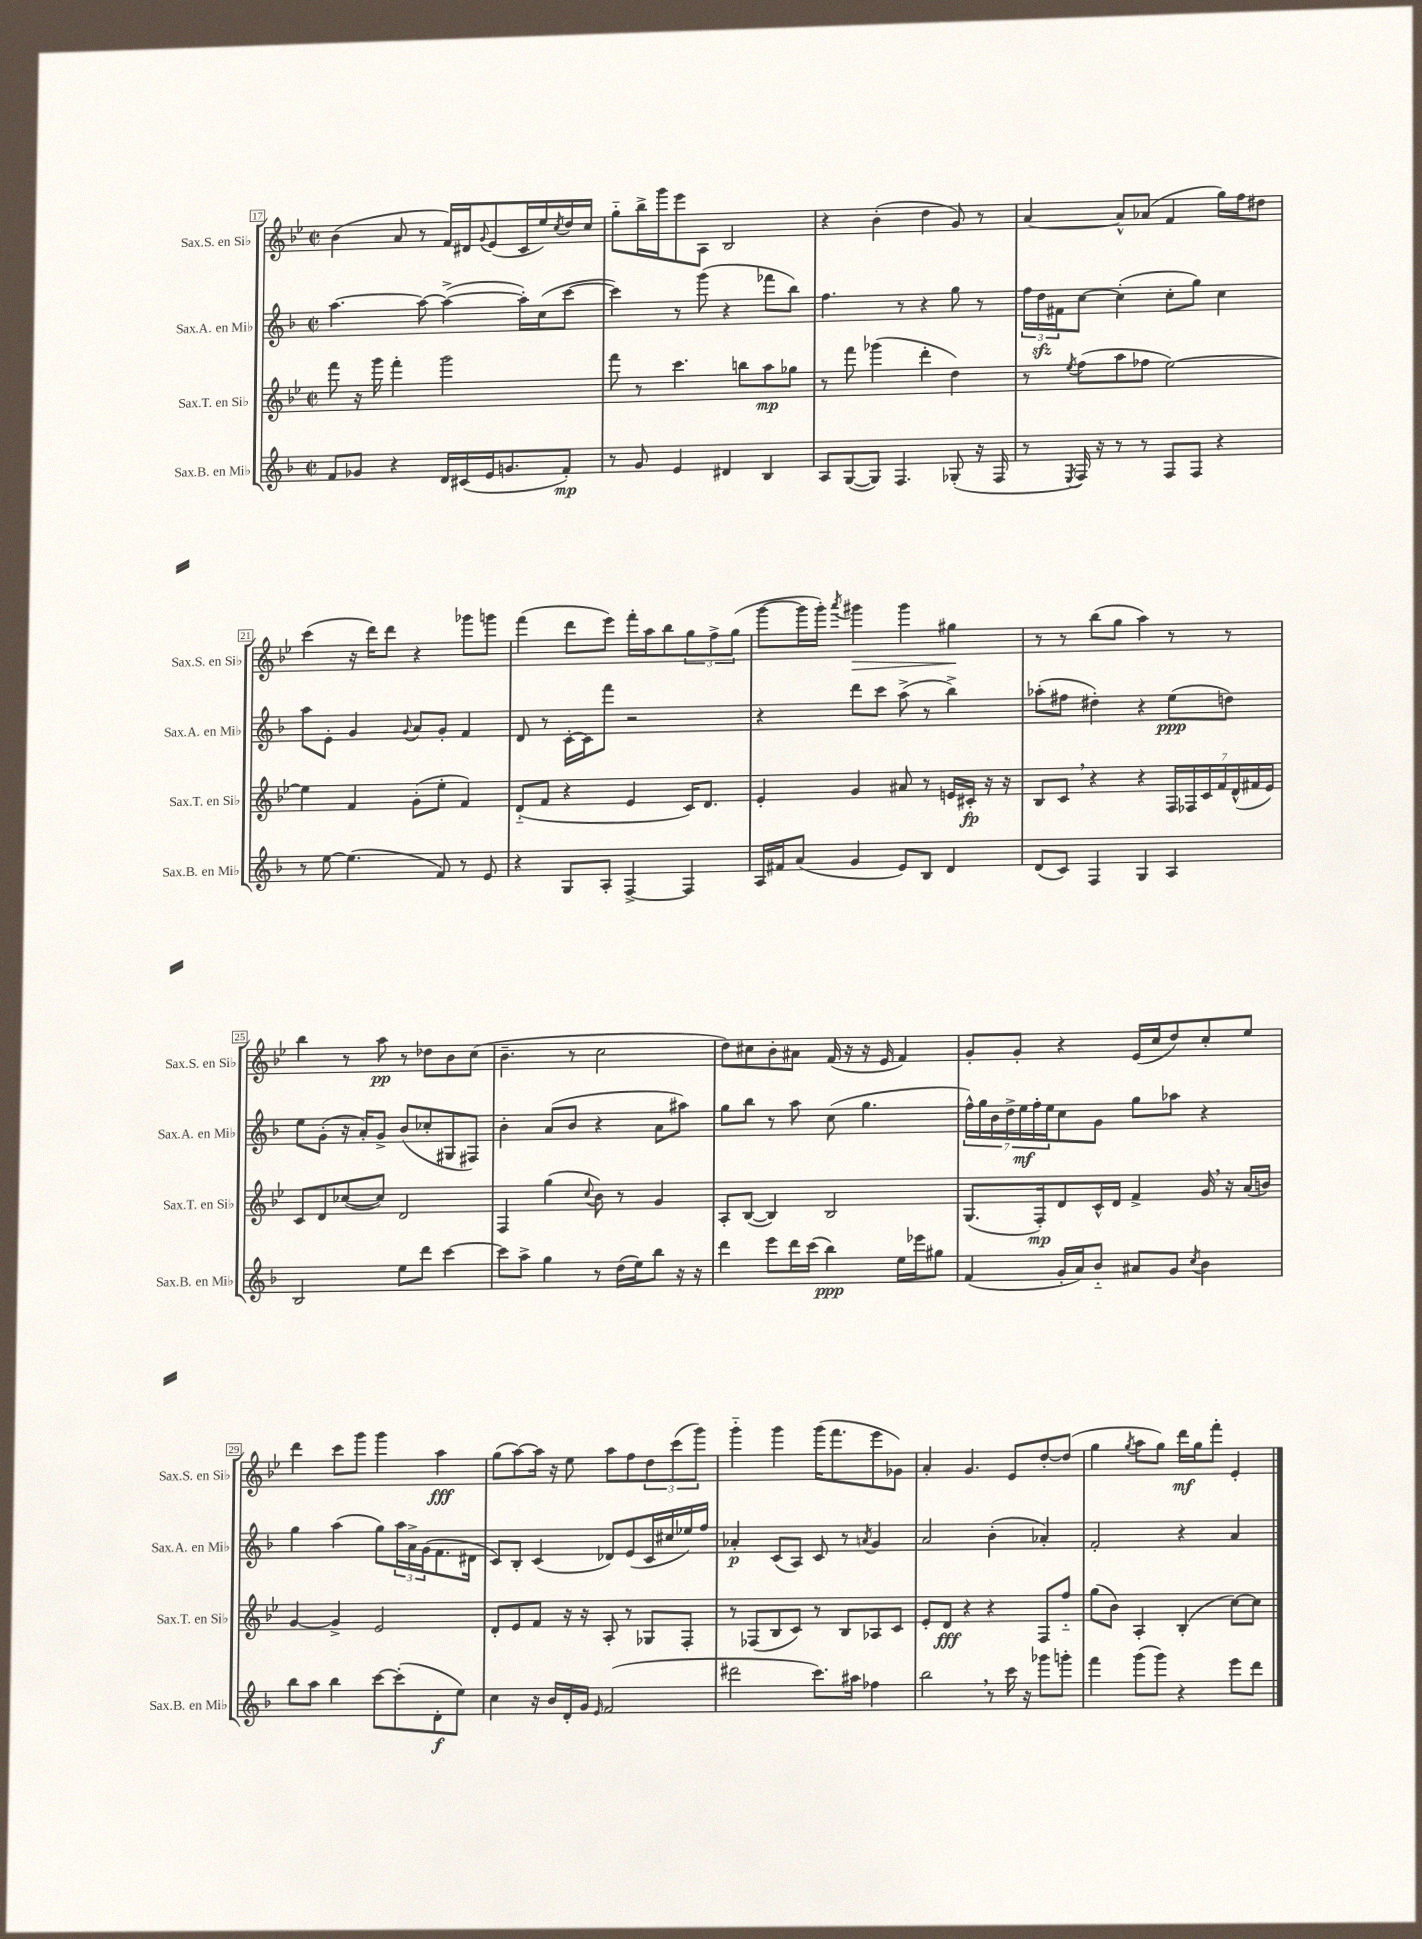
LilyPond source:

<<
\new StaffGroup <<
\new Staff = "s0" \with { instrumentName = "Sax.S. en Sib" shortInstrumentName = "Sax.S. en Sib" } {
    \clef treble \key bes \major \defaultTimeSignature \time 2/2
    bes'4( a'8 r8 f'16) dis'16 \appoggiatura { g'8 } ees'8( c'16 ees''16) \acciaccatura { c''8 } d''16 c''16 |
    g''8-_ bes''16-> g'''16 ees'''8 a8 bes2 |
    r4 bes'4-.( d''4 g'8) r8 |
    a'4~ a'8-^ aes'8( f'4 g''16) f''16 dis''8 |
    c'''4( r16 d'''16) d'''8 r4 ges'''8 g'''8 |
    f'''4( d'''8 ees'''8) f'''16-. a''16 bes''8 \tuplet 3/2 { g''8 f''8-> g''8( } |
    g'''8~ g'''16 g'''16-.) \acciaccatura { a'''8 } gis'''4\> gis'''4 gis''4\! |
    r8 r8 bes''8( g''8 a''4) r8 r8 |
    bes''4 r8 a''8\pp r8 des''8 bes'8 c''8( |
    bes'4.-- r8 c''2 |
    d''8) cis''8 bes'8-. ais'8 f'16( r16 r16 ees'16 f'4) |
    g'8-. g'8-. r4 ees'16( c''16 d''8) c''8-. ees''8 |
    d'''4 c'''8 g'''8 g'''4 a''4\fff |
    g''8( a''8~) a''16 r16 ees''8 a''8 f''8 \tuplet 3/2 { d''8 c'''8( g'''8) } |
    g'''4-_ g'''4 g'''16( f'''8. ees'''8 ges'8) |
    a'4-. g'4. ees'8 d''8~-. d''8( |
    g''4 \acciaccatura { g''8 } a''8 g''8) d'''16\mf g''16 f'''8-. ees'4-. \bar "|." |
}
\new Staff = "s1" \with { instrumentName = "Sax.A. en Mib" shortInstrumentName = "Sax.A. en Mib" } {
    \clef treble \key f \major \defaultTimeSignature \time 2/2
    a''4.~ a''8~ a''4~->( a''16-.) c''16( c'''8~ |
    c'''4) r8 g'''8( r4 fes'''8 bes''8) |
    f''4. r8 r4 g''8 r8 |
    \tuplet 3/2 { f''16 d''16\sfz fis'16 } c''8~ c''4-.( c''8-. g''8) c''4 |
    a''8 e'8-. g'4 \appoggiatura { g'8 } a'8 g'8-. f'4 |
    d'8 r8 c'16~-. c'16 f'''8 r2 |
    r4 d'''8 c'''8 a''8->( r8 bes''4->) |
    aes''8-.( fis''8 dis''4-.) r4 e''8\ppp( d''8) |
    e''8 g'8-.( r16 a'16-.) g'8-> bes'8( ces''8-. gis8 fis8) |
    bes'4-. a'8( bes'8 r4 a'8 ais''8) |
    g''8 bes''8 r8 a''8 c''8( g''4. |
    \tuplet 7/4 { f''16-^) g''16 bes'16 d''16-> e''16\mf f''16-. e''16 } c''8 g'8 g''8 aes''8 r4 |
    g''4 a''4( g''8) \tuplet 3/2 { a''16 a'16-> g'16( } f'8. dis'16 |
    c'8) bes8-. c'4( des'8) e'8( c'16 cis''16 ees''16) f''16 |
    aes'4-.\p c'8( a8) c'8 r8 \acciaccatura { a'8 } g'4 |
    a'2 bes'4-.( aes'4-.) |
    f'2-. r4 a'4 \bar "|." |
}
\new Staff = "s2" \with { instrumentName = "Sax.T. en Sib" shortInstrumentName = "Sax.T. en Sib" } {
    \clef treble \key bes \major \defaultTimeSignature \time 2/2
    f'''8 r16 g'''16 f'''4-. g'''2 |
    f'''8 r8 c'''4. b''8 a''8\mp ges''8 |
    r8 f'''8 ges'''4( d'''4-. d''4) |
    r8 \acciaccatura { ees''8 } f''8( a''8 fes''8 ees''2~) |
    ees''4 f'4 g'8-.( ees''8-. f'4) |
    d'8-_( f'8 r4 ees'4 c'16) d'8. |
    ees'4-. g'4 ais'8 r8 e'16 cis'16-.\fp r16 r16 |
    bes8 c'8 \breathe r4 r4 \tuplet 7/4 { f16 fes16 c'16 f'16 d'16-^( fis'16 ees'16) } |
    c'8 d'8 ces''8~( ces''8) d'2 |
    f4 g''4( \appoggiatura { c''8 } bes'8) r8 g'4 |
    a8-. bes8~( bes4) bes2 |
    g8.( f16-.\mp) d'8 c'16-^ d'16 f'4-> g'16 \breathe r16 a'16( b'16) |
    g'4~ g'4-> ees'2 |
    d'8-. ees'8 f'8 r16 r16 a8-. r8 ges8 f8-. |
    r8 fes8( bes8 c'8) r8 bes8 aes8 c'8 |
    ees'8-. d'8\fff r4 r4 f8 f''8-_ |
    g''8( bes'8) a4-. bes4-.( c''8~) c''8 \bar "|." |
}
\new Staff = "s3" \with { instrumentName = "Sax.B. en Mib" shortInstrumentName = "Sax.B. en Mib" } {
    \clef treble \key f \major \defaultTimeSignature \time 2/2
    f'8 ges'8 r4 d'16 cis'16( e'16 g'8. f'8-.\mp) |
    r8 g'8 e'4 dis'4 bes4 |
    a8 g8~( g8) f4. ges8-.( r16 f16 |
    r8 \acciaccatura { e8 } f16) r16 r8 r8 f8 f8 r4 |
    r8 e''8~ e''4.( f'8) r8 e'8 |
    r4 g8 a8-. f4~-> f4 |
    a16 fis'16 a'8( g'4 e'8) bes8 d'4 |
    d'8( c'8) f4 g4 a4 |
    bes2 e''8 d'''8 c'''4~ |
    c'''8 a''8-> g''4 r8 d''16( e''16) bes''8 r16 r16 |
    d'''4 e'''8 d'''16 c'''16( bes''4\ppp) e''16 ees'''16 gis''8 |
    f'4( g'16-. a'16) bes'8-_ ais'8 g'8 \acciaccatura { c''8 } bes'4 |
    bes''8 a''8 bes''4 c'''8~ c'''8-.( d'8-.\f e''8) |
    c''4 r16 bes'16 d'16-. g'16 \grace { e'16 } f'2( |
    dis'''2 c'''8.) ais''16 fes''4 |
    bes''2 \breathe r8 c'''16 r16 ges'''8 g'''8-. |
    f'''4 g'''8( g'''8) r4 e'''8 d'''8 \bar "|." |
}
>>
>>
\layout { \context { \Score currentBarNumber = #17 \override BarNumber.stencil = #(make-stencil-boxer 0.1 0.3 ly:text-interface::print) } }
